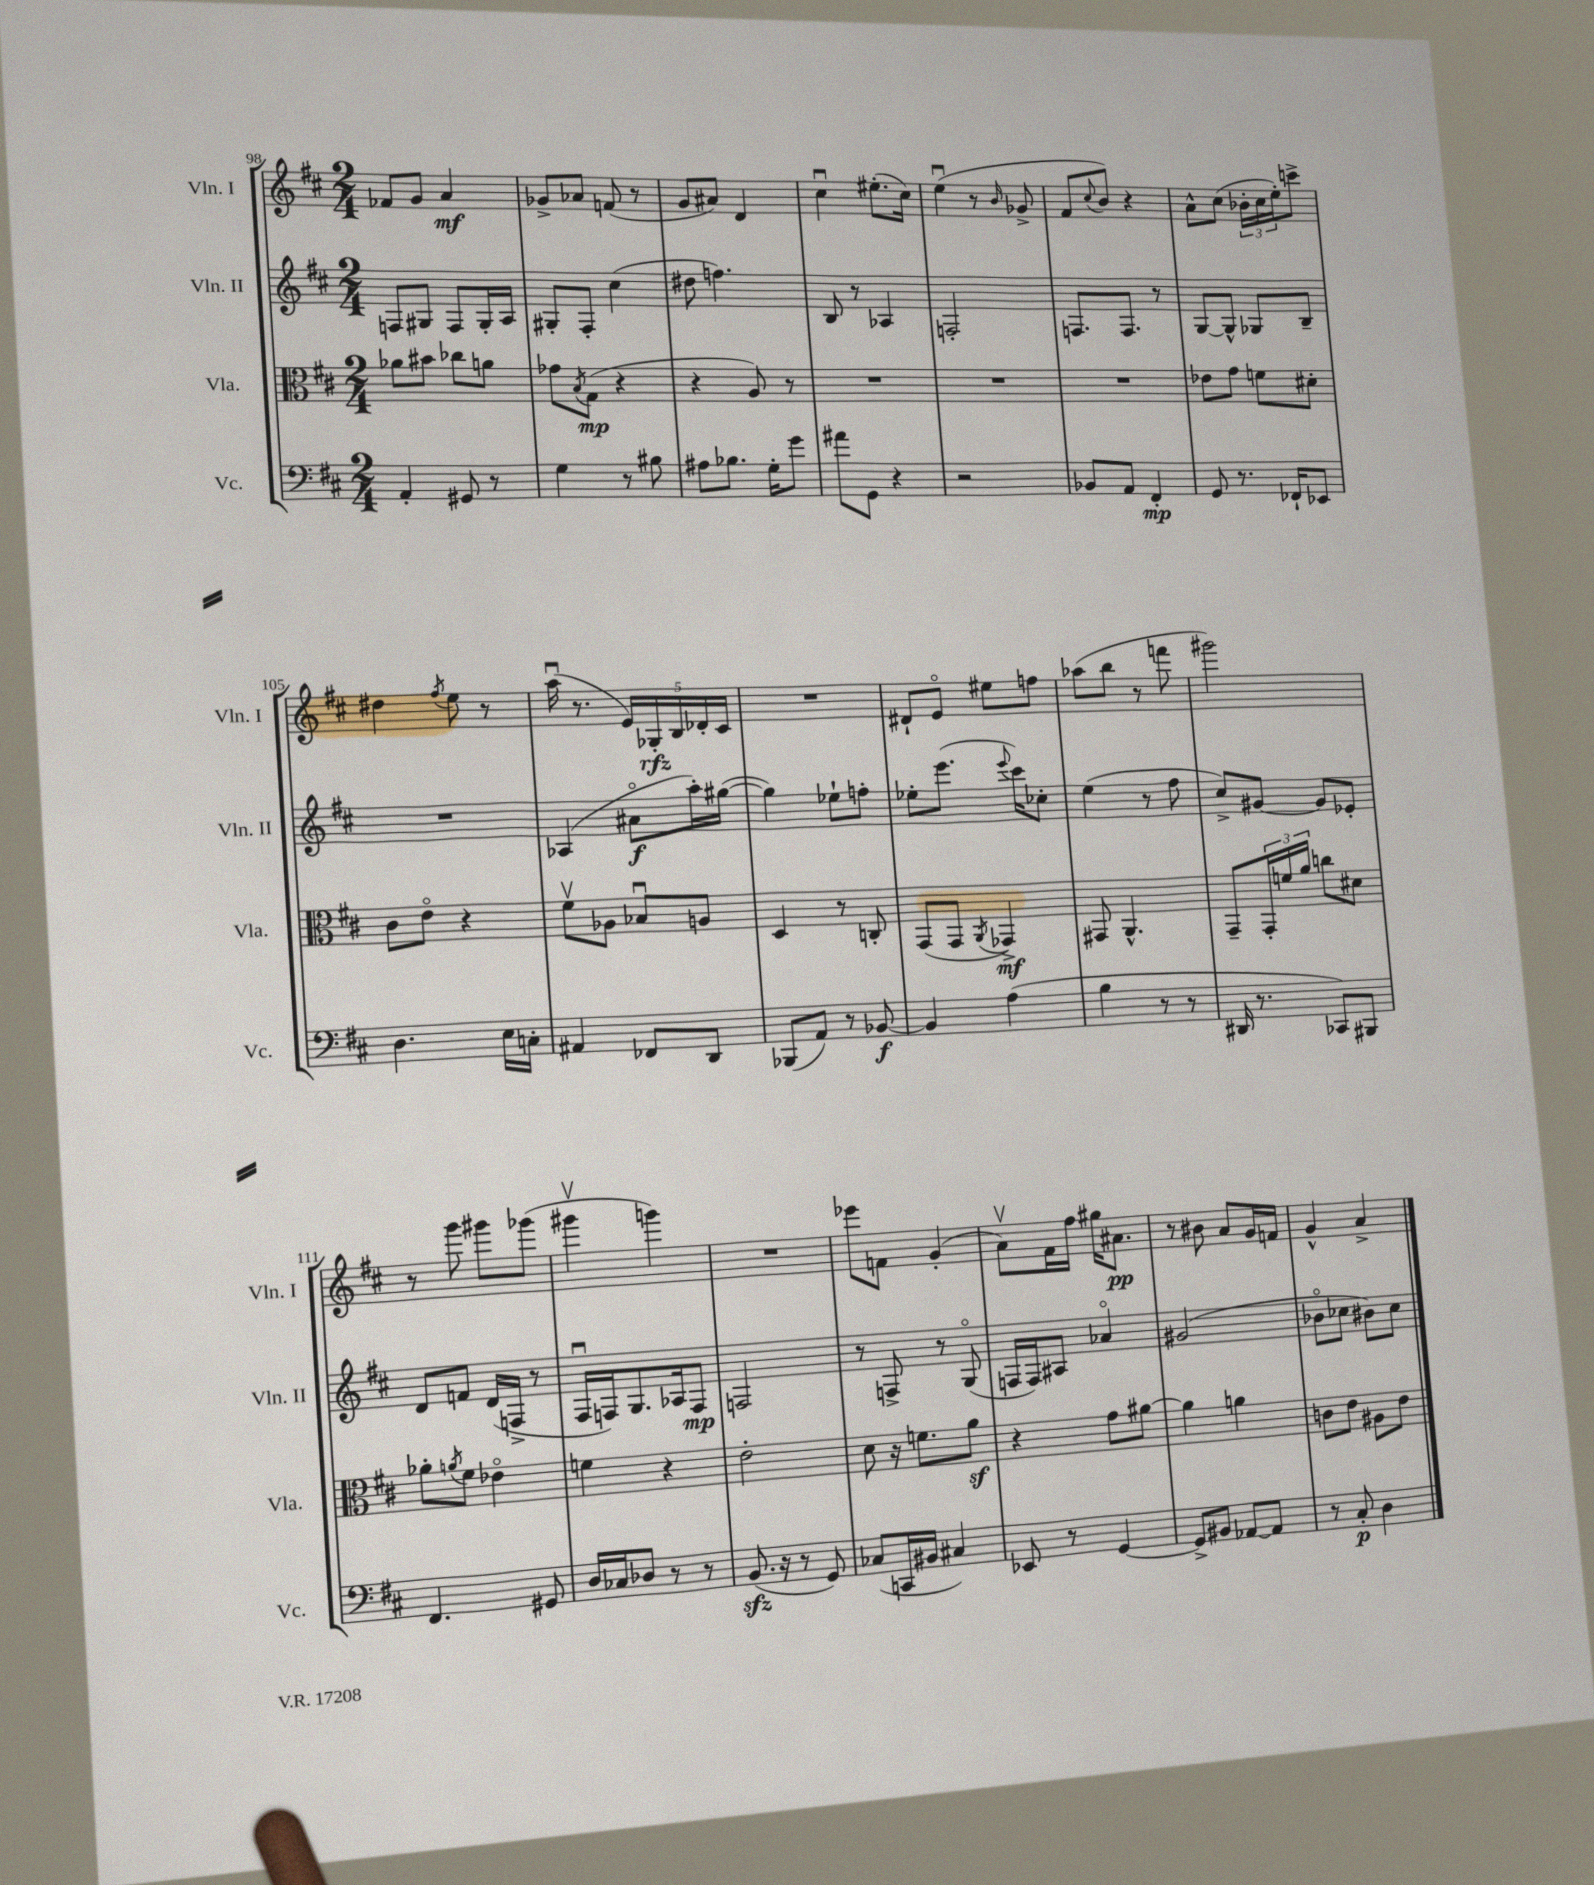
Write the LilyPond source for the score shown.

<<
\new StaffGroup <<
\new Staff = "s0" \with { instrumentName = "Vln. I" shortInstrumentName = "Vln. I" } {
    \clef treble \key d \major \numericTimeSignature \time 2/4
    fes'8 g'8 a'4\mf |
    ges'8-> aes'8 f'8( r8 |
    g'8 ais'8) d'4 |
    cis''4\downbow eis''8.-.( cis''16) |
    e''4\downbow( r8 \grace { b'16 } ges'8-> |
    fis'8 \appoggiatura { cis''8 } b'8) r4 |
    a'8-^ cis''8( \tuplet 3/2 { bes'16-. cis''16 e''16-.) } c'''8-> |
    dis''4 \acciaccatura { fis''8 } e''8 r8 |
    a''16\downbow( r8. \tuplet 5/4 { e'16) ges16-.\rfz b16 des'16-. cis'16 } |
    R2 |
    dis'8-! e'8\flageolet eis''8 f''8 |
    aes''8( b''8 r8 f'''8 |
    gis'''2) |
    r8 g'''8 gis'''8 ges'''8( |
    gis'''4\upbow g'''4) |
    R2 |
    ees'''8 f'8 g'4-.( |
    a'8\upbow) fis'16 fis''16 gis''16 ais'8.\pp |
    r8 bis'8 a'8 g'16 f'16 |
    g'4-^ a'4-> \bar "|." |
}
\new Staff = "s1" \with { instrumentName = "Vln. II" shortInstrumentName = "Vln. II" } {
    \clef treble \key d \major \numericTimeSignature \time 2/4
    f8 gis8 f8 gis16-. a16 |
    gis8-. fis8-. cis''4( |
    dis''8 f''4.) |
    b8 r8 aes4 |
    f2-. |
    f8. f8. r8 |
    g8~ g8-^ ges8 b8-- |
    R2 |
    aes4( ais'8\flageolet\f a''16-.) gis''16~( |
    gis''4) ees''8-! f''8-. |
    ees''8-. e'''8.( \appoggiatura { e'''8 } cis'''16) ces''8-. |
    e''4( r8 fis''8 |
    cis''8->) gis'8~ gis'8 ees'8-. |
    d'8 f'8 d'16( f16-> r8 |
    fis16\downbow f16) g8. aes16 f8\mp |
    f2 |
    r8 f8-> r8 g8\flageolet( |
    f16 f16) ais8 aes'4\flageolet |
    gis'2( |
    bes'8\flageolet ces''8 bis'8) ces''8 \bar "|." |
}
\new Staff = "s2" \with { instrumentName = "Vla." shortInstrumentName = "Vla." } {
    \clef alto \key d \major \numericTimeSignature \time 2/4
    aes'8 bis'8 ces''8 a'8 |
    ges'8 \acciaccatura { b8 } g8\mp( r4 |
    r4 a8) r8 |
    R2 |
    R2 |
    R2 |
    ees'8 g'8 f'8 dis'8-. |
    cis'8 e'8\flageolet r4 |
    fis'8\upbow aes8 bes8\downbow a8 |
    d4 r8 c8-. |
    g,8( g,8 \acciaccatura { a,8 } ges,4->\mf) |
    gis,8 a,4.-^ |
    g,8-- \tuplet 3/2 { g,16-. f'16 a'16 } c''8 dis'8 |
    aes'8-. \acciaccatura { a'8 } fis'8 ees'4\flageolet |
    f'4 r4 |
    e'2-. |
    d'8 r16 f'8. a'8\sf |
    r4 g'8 ais'8~ |
    ais'4 a'4 |
    c'8 e'8 ais8 e'8 \bar "|." |
}
\new Staff = "s3" \with { instrumentName = "Vc." shortInstrumentName = "Vc." } {
    \clef bass \key d \major \numericTimeSignature \time 2/4
    a,4-. gis,8 r8 |
    g4 r8 bis8 |
    ais8 bes8. g16-. g'8 |
    ais'8 g,8 r4 |
    r2 |
    bes,8 a,8 fis,4-.\mp |
    g,8 r8. fes,16-! ees,8 |
    d4. e16 c16-. |
    ais,4 fes,8 d,8 |
    bes,,8( a,8) r8 bes,8~\f |
    bes,4 a4( |
    b4 r8 r8 |
    dis,16 r8. ces,8) bis,,8 |
    fis,4. gis,8 |
    d16 ces16 des8 r8 r8 |
    b,8.\sfz( r16 r8 g,8) |
    ces8( c,16 bis,16 cis4) |
    ees,8 r8 g,4~ |
    g,8-> bis,8 aes,8~ aes,8 |
    r8 cis8-.\p d4 \bar "|." |
}
>>
>>
\layout { \context { \Score currentBarNumber = #98 } }
